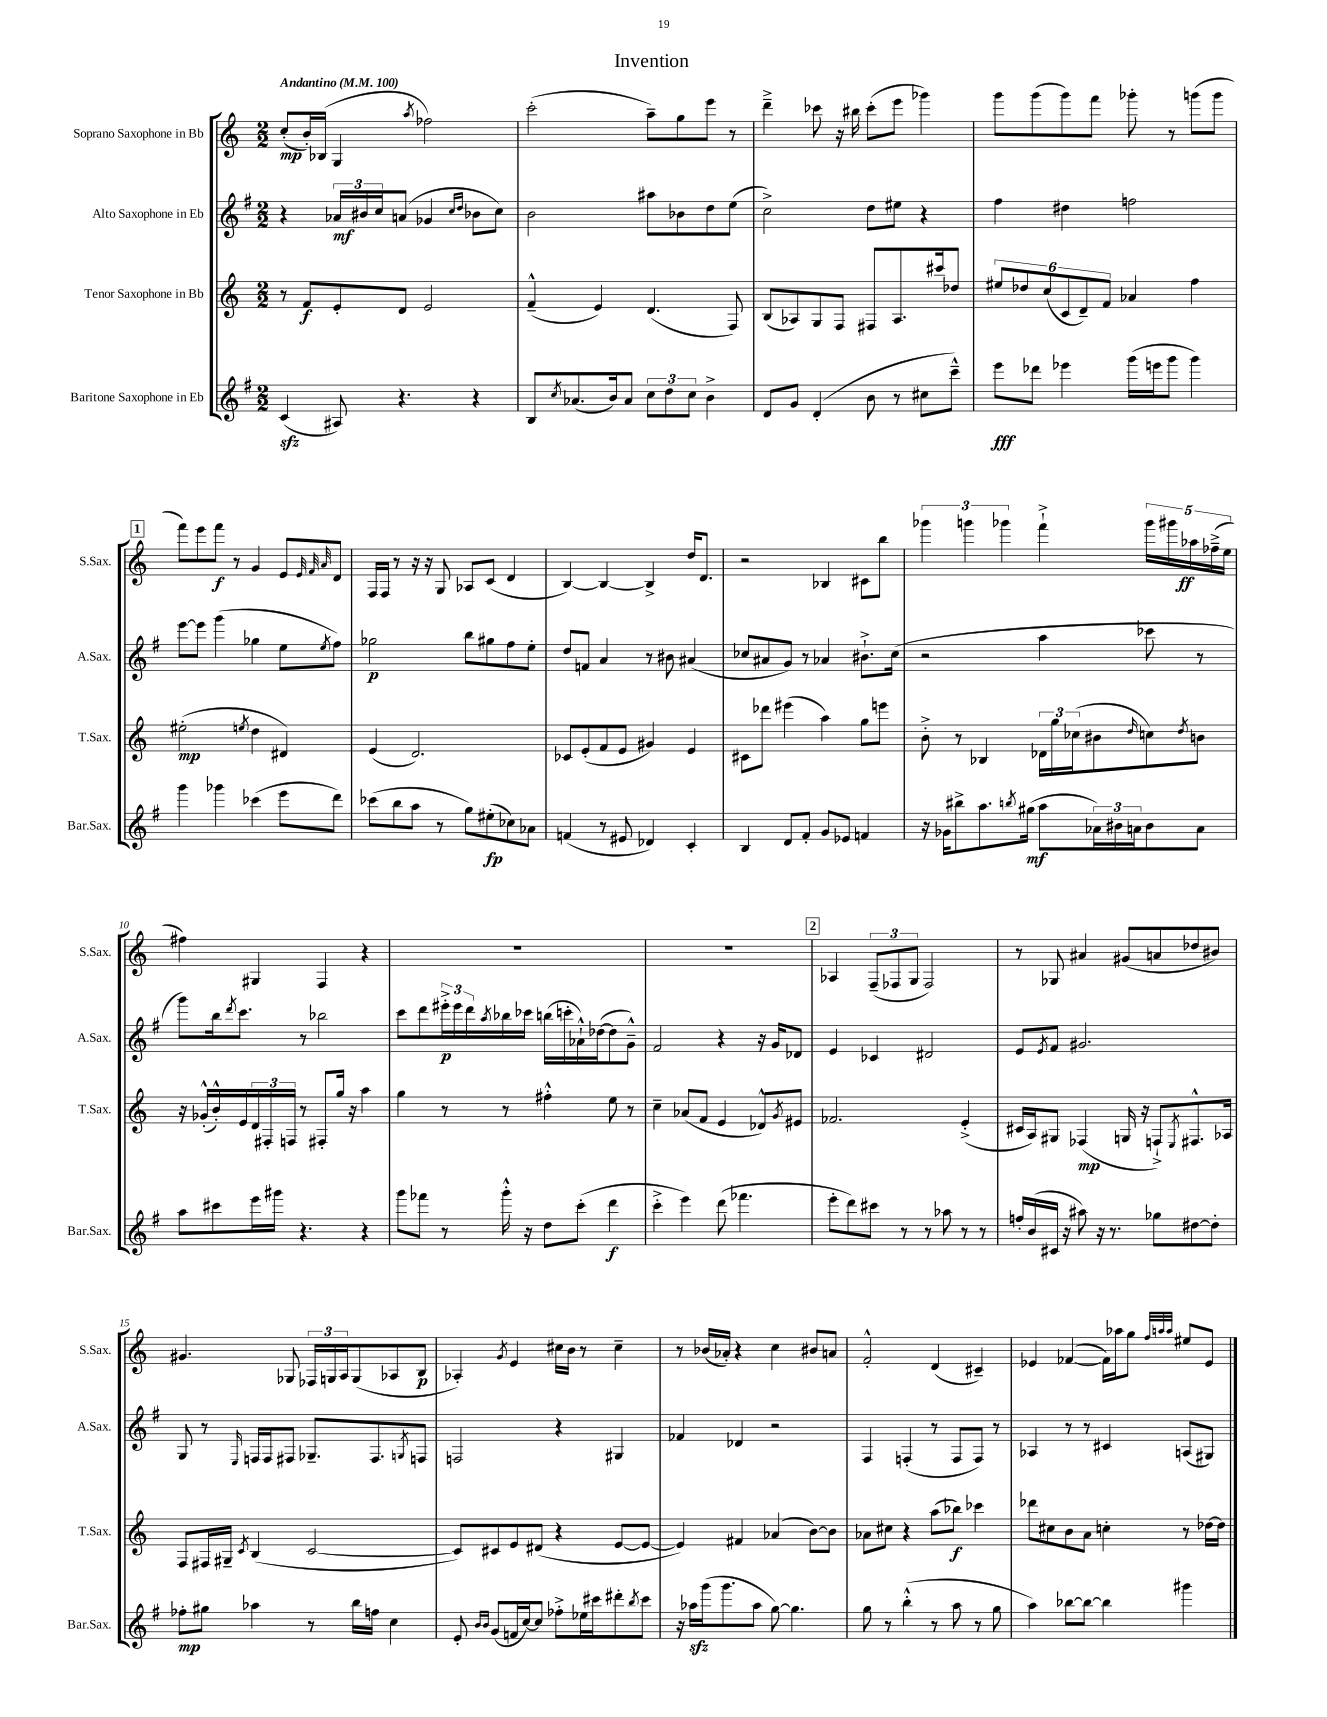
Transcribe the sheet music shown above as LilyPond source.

\header { title = "Invention" }
<<
\new StaffGroup <<
\new Staff = "s0" \with { instrumentName = "Soprano Saxophone in Bb" shortInstrumentName = "S.Sax." } {
    \clef treble \key c \major \numericTimeSignature \time 2/2 \tempo "Andantino" 4 = 100
    c''8-.\mp( b'16-.) bes16( g4 \acciaccatura { a''8 } fes''2) |
    c'''2-.( a''8--) g''8 e'''8 r8 |
    d'''4---> ces'''8 r16 bis''16 ces'''8-.( e'''8 ges'''4) |
    g'''8 g'''8( g'''8) f'''8 ges'''8-. r8 g'''8( g'''8 |
    \mark \markup { \box "1" } f'''8) e'''8 f'''8\f r8 g'4 e'8 \grace { e'32 f'32 a'32 } d'8 |
    f16 f16 r8 r16 r16 g8 aes8 c'8( d'4 |
    b4~) b4~ b4-> d''16 d'8. |
    r2 bes4 cis'8 b''8 |
    \tuplet 3/2 { ges'''4 g'''4 ges'''4 } f'''4-!-> \tuplet 5/4 { ges'''16 gis'''16 aes''16\ff fes''16--->( e''16 } |
    fis''4) gis4 f4 r4 |
    R1 |
    R1 |
    \mark \markup { \box "2" } aes4 \tuplet 3/2 { f8--( fes8 g8 } fes2) |
    r8 ges8 ais'4 gis'8( a'8 des''8 bis'8) |
    gis'4. ges8 \tuplet 3/2 { fes16 g16 a16 } g8( aes8 b8\p |
    aes4-.) \acciaccatura { g'8 } e'4 cis''16 b'16 r8 cis''4-- |
    r8 bes'16( aes'16-.) r4 c''4 bis'8 a'8 |
    f'2-.-^ d'4( cis'4--) |
    ees'4 fes'4~( fes'16) aes''16 g''8 \grace { f''32 a''32 a''32 } eis''8 ees'8 \bar "|." |
}
\new Staff = "s1" \with { instrumentName = "Alto Saxophone in Eb" shortInstrumentName = "A.Sax." } {
    \clef treble \key g \major \numericTimeSignature \time 2/2
    r4 \tuplet 3/2 { aes'16\mf bis'16 c''16 } a'8( ges'4 \grace { c''16 d''16 } bes'8 c''8) |
    b'2 ais''8 bes'8 d''8 e''8( |
    c''2->) d''8 eis''8 r4 |
    fis''4 dis''4 f''2 |
    \mark \markup { \box "1" } e'''8~ e'''8 g'''4( ges''4 e''8 \acciaccatura { e''8 } fis''8) |
    ges''2\p b''8 gis''8 fis''8 e''8-. |
    d''8 f'8 a'4 r8 bis'8 ais'4( |
    ces''8 ais'8 g'8) r8 aes'4 bis'8.-!-> ces''16( |
    r2 a''4 ces'''8 r8 |
    g'''8) b''16 \acciaccatura { d'''8 } c'''8. r8 bes''2 |
    c'''8 d'''8 \tuplet 3/2 { eis'''16-.->\p eis'''16 d'''16 } \acciaccatura { a''8 } bes''16 ces'''16 b''16( c'''16-. aes'16-!-^) des''16~( des''8 g'8---^) |
    fis'2 r4 r16 g'16 des'8 |
    \mark \markup { \box "2" } e'4 ces'4 dis'2 |
    e'8 \acciaccatura { e'8 } fis'8 gis'2. |
    g8 r8 \grace { e16 } f16 f16 fis8 ges8.-- fis8. \acciaccatura { g8 } f8 |
    f2 r4 gis4 |
    fes'4 des'4 r2 |
    fis4 f4-.( r8 f8 f8) r8 |
    aes4 r8 r8 cis'4 a8( gis8) \bar "|." |
}
\new Staff = "s2" \with { instrumentName = "Tenor Saxophone in Bb" shortInstrumentName = "T.Sax." } {
    \clef treble \key c \major \numericTimeSignature \time 2/2
    r8 f'8\f e'8-. d'8 e'2 |
    f'4---^( e'4) d'4.( f8) |
    b8( aes8) g8 f8 fis8 aes8. cis'''16 des''8 |
    \tuplet 6/4 { eis''8 des''8 c''8( c'8 d'8--) f'8 } aes'4 f''4 |
    \mark \markup { \box "1" } eis''2-.\mp( \acciaccatura { e''8 } d''4 dis'4) |
    e'4( d'2.) |
    ces'8 e'8-.( f'8 e'8 gis'4) e'4 |
    cis'8 des'''8 eis'''4( a''4) g''8 e'''8 |
    b'8-.-> r8 bes4 \tuplet 3/2 { des'16 g''16 ces''16( } bis'8 \grace { d''16 } c''8) \acciaccatura { d''8 } b'8 |
    r16 ges'16-.-^( b'16-.-^) e'16 \tuplet 3/2 { d'16 fis16-. f16 } r8 fis8-. g''16 r16 a''4 |
    g''4 r8 r8 fis''4-.-^ e''8 r8 |
    c''4-- aes'8( f'8 e'4 des'8-^) \acciaccatura { g'8 } eis'8 |
    \mark \markup { \box "2" } fes'2. e'4-.->( |
    cis'16 a16) gis8 fes4\mp( g16 r16 f8-!->) \acciaccatura { e8 } fis8.-^ aes16 |
    f8 fis16 gis16-- \acciaccatura { c'8 } b4( c'2~ |
    c'8) cis'8 e'8 dis'8( r4 e'8~ e'8~ |
    e'4) fis'4 aes'4( b'8~) b'8 |
    aes'8 cis''8 r4 a''8( bes''8\f) ces'''4 |
    des'''8 cis''8 b'8 a'8 c''4-. r8 des''16~ des''16 \bar "|." |
}
\new Staff = "s3" \with { instrumentName = "Baritone Saxophone in Eb" shortInstrumentName = "Bar.Sax." } {
    \clef treble \key g \major \numericTimeSignature \time 2/2
    c'4\sfz( ais8) r4. r4 |
    b8 \acciaccatura { c''8 } aes'8.( b'16) aes'8 \tuplet 3/2 { c''8 d''8 c''8 } b'4-> |
    d'8 g'8 d'4-.( b'8 r8 cis''8 c'''8---^) |
    e'''8\fff des'''8 ees'''4 g'''16( e'''16 g'''8 g'''4) |
    \mark \markup { \box "1" } g'''4 ges'''4 ces'''4( e'''8 d'''8) |
    ces'''8( b''8 a''8 r8 g''8) eis''8-.\fp( ces''8) aes'8 |
    f'4( r8 eis'8 des'4) c'4-. |
    b4 d'8 fis'8-. g'8 ees'8 f'4 |
    r16 ges'16 bis''8-> a''8. \acciaccatura { b''8 } gis''16\mf( a''8 \tuplet 3/2 { aes'16) bis'16 a'16 } bis'8 a'8 |
    a''8 cis'''8 e'''16 gis'''16 r4. r4 |
    g'''8 fes'''8 r8 g'''16-.-^ r16 d''8 c'''8-.( d'''4\f |
    c'''4-.-> e'''4) d'''8( fes'''4. |
    \mark \markup { \box "2" } e'''8-. d'''8) cis'''8 r8 r8 aes''8 r8 r8 |
    f''16-. b'16( cis'16 r16 ais''8) r16 r8. ges''8 dis''8~ dis''8-. |
    fes''8-.\mp gis''8 aes''4 r8 b''16 f''16 c''4 |
    e'8-. \grace { b'16 b'16 } g'8( f'16 c''16~) c''8 fes''8-.-> ees''16 cis'''16 dis'''8-. \acciaccatura { b''8 } cis'''8 |
    r16 aes''16\sfz g'''16( g'''8. aes''8 g''8~) g''4. |
    g''8 r8 b''4-.-^( r8 a''8 r8 g''8 |
    a''4) bes''8~ bes''8~ bes''4 gis'''4 \bar "|." |
}
>>
>>
